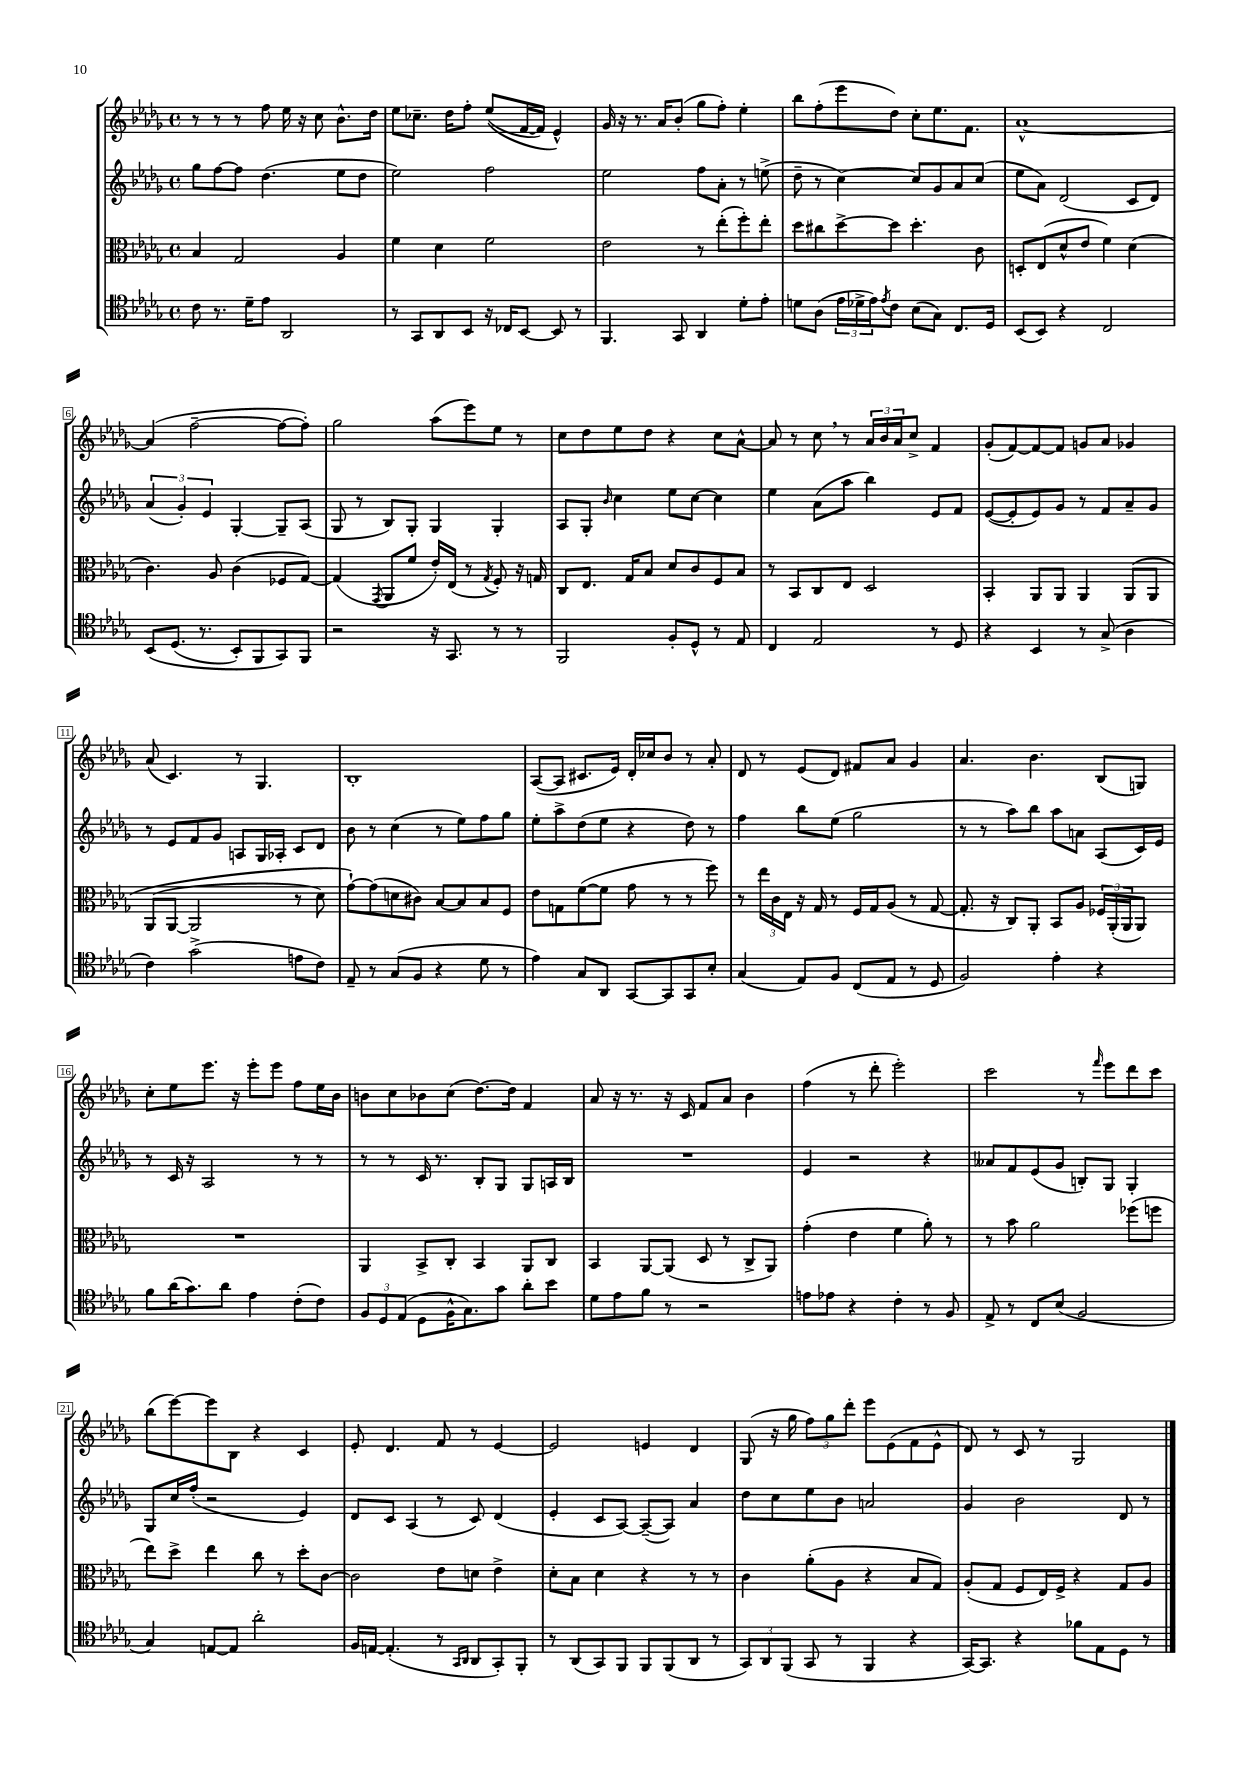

**kern	**kern	**kern	**kern
*staff4	*staff3	*staff2	*staff1
*clefC4	*clefC3	*clefG2	*clefG2
*k[b-e-a-d-g-]	*k[b-e-a-d-g-]	*k[b-e-a-d-g-]	*k[b-e-a-d-g-]
*M4/4	*M4/4	*M4/4	*M4/4
*met(c)	*met(c)	*met(c)	*met(c)
8c\	4B-/	8gg-\L	8r
8.r	.	[8ff\	8r
.	2G-/	8ff\]J	8r
16d-~\LK	.	.	.
8e-\J	.	(4.dd-\	8ff\
2AA-/	.	.	16ee-\
.	.	.	16r
.	.	.	8cc\
.	4A-/	8ee-\L	8.b-^^\L
.	.	8dd-\J	.
.	.	.	16dd-\Jk
=	=	=	=
8r	4f\	2ee-\)	8ee-\L
8GG-/L	.	.	8.cc-~\J
8AA-/	4d-\	.	.
.	.	.	16dd-\LK
8BB-/J	.	.	8ff'\J
16r	2f\	2ff\	&((8ee-/L
16C-/LK	.	.	.
[8BB-/J	.	.	[16f/L
.	.	.	16f/]JJ)
8BB-/]	.	.	4e-^^/&)
8r	.	.	.
=	=	=	=
4.FF/	2e-\	2ee-\	16g-/
.	.	.	16r
.	.	.	8.r
.	.	.	16a-/LK
8GG-/	.	.	(8b-'/J
4AA-/	8r	8ff\L	8gg-\L
.	(8ee-'\L	8a-'\J	8ff'\J)
8d-'\L	8ff'\)	8r	4ee-'\
8e-'\J	8ee-'\J	(8ee^\	.
=	=	=	=
8d\L	8dd-\L	8dd-~\	8bb-\L
(8A-\J	8cc#\	8r	(8ff'\
24e-\LL	[8dd-^\	[4cc\)	8eee-\
24d-^\	.	.	.
24e-\J)	.	.	.
8qe-/	.	.	.
8c\J	8dd-\]J	.	8dd-\J)
(8B-\L	4.dd-'\	8cc/]L	8cc'\L
8G-\J)	.	8g-/	8.ee-\
8.C/L	.	8a-/	.
.	.	.	8.f\J
.	8c\	(8cc/J	.
16D-/Jk	.	.	.
=	=	=	=
(8BB-/L	8D'/L	8ee-\L	[1a-^^
8BB-/J)	(8E-/	8a-\J)	.
4r	8d-^^/	(2d-/	.
.	8e-/J	.	.
2C/	4f\)	.	.
.	(4d-\	8c/L	.
.	.	8d-/J)	.
=	=	=	=
&(8BB-/L	4.c\)	(6a-/	(4a-/]
(8.D-/J	.	.	.
.	.	6g-'/)	.
.	.	.	[2ff~\
8.r	.	.	.
.	.	6e-/	.
.	8A-/	.	.
8BB-'/L)	(4c\	[4G-'/	.
8FF/	.	.	.
8GG-/&)	8F-/L	8G-~/]L	8ff\_L
8FF/J	[8G-/J)	(8A-/J	8ff'\]J)
=	=	=	=
2r	(4G-/]	8G-/	2gg-\
.	.	8r	.
.	8qGG-/	.	.
.	8AA-/L	8B-/L)	.
.	8f/J	8G-'/J	.
16r	16e-'/LL)	4G-/	(8aa-\L
8.GG-/	(16E-/JJ	.	.
.	8r	.	8eee-\)
.	8qG-/	.	.
8r	8F'/)	4G-'/	8ee-\J
8r	16r	.	8r
.	16G/	.	.
=	=	=	=
2FF/	8C/L	8A-/L	8cc\L
.	8.E-/J	8G-'/J	8dd-\
.	.	16qqb-/	.
.	.	4cc\	8ee-\
.	16G-/LK	.	.
.	8B-/J	.	8dd-\J
8F'/L	8d-/L	8ee-\L	4r
8D-^^/J	8c/	[8cc\J	.
8r	8F/	4cc\]	8cc\L
8E-/	8B-/J	.	[8a-^^\J
=	=	=	=
4C/	8r	4ee-\	8a-/]
.	8BB-/L	.	8r
2E-/	8C/	(8a-\L	8cc\
.	8E-/J	8aa-\J	8r
.	2D-/	4bb-\)	24a-/LL
.	.	.	24b-/
.	.	.	24a-/J
.	.	.	8cc^/J
8r	.	8e-/L	4f/
8D-/	.	8f/J	.
=	=	=	=
4r	4BB-'/	([8e-/L	(8g-'/L
.	.	8e-'/]	[8f/)
4BB-/	8AA-/L	8e-/)	8f/_
.	8AA-/J	8g-/J	8f/]J
8r	4AA-/	8r	8g/L
(8G-^/	.	8f/L	8a-/J
4A-\	&(8AA-/L	8a-~/	4g-/
.	8AA-/J	8g-/J	.
=	=	=	=
4c\)	(8AA-/L	8r	(8a-/
.	[8AA-/J	8e-/L	4.c/)
(2g-^\	2AA-/]	8f/	.
.	.	8g-/J	.
.	.	8A/L	8r
.	.	16G-/L	4.G-/
.	.	16A-'/JJ	.
8e\L	8r	8c/L	.
8c\J)	8d-\)	8d-/J	.
=	=	=	=
8E-~/	[8g-`\L&)	8b-\	1B-'
8r	(8g-\]	8r	.
(8G-/L	8d\	(4cc\	.
8F/J	8c#\J)	.	.
4r	[8B-/L	8r	.
.	8B-/]	8ee-\L)	.
8d-\	8B-/	8ff\	.
8r	8F/J	8gg-\J	.
=	=	=	=
4e-\)	8e-\L	8ee-'\L	([8A-/L
.	8G\	8aa-^\	8A-/]J
8G-/L	([8f\	(8dd-\	8.c#/L
8AA-/J	8f\]J	8ee-\J	.
.	.	.	16e-/Jk)
[8GG-/L	8g-\	4r	16d-'/LL
.	.	.	16cc-/J
8GG-/]	8r	.	8b-/J
8GG-/	8r	8dd-\)	8r
8B-'/J	8ff\)	8r	8a-'/
=	=	=	=
(4G-/	8r	4ff\	8d-/
.	24ee-\LL	.	8r
.	24c\	.	.
.	24E-\JJ	.	.
8E-/L)	16r	8bb-\L	(8e-/L
.	16G-/	.	.
8F/J	8r	(8ee-\J	8d-/J)
(8C/L	16F/LL	2gg-\	8f#/L
.	16G-/J	.	.
8E-/J	(8A-/J	.	8a-/J
8r	8r	.	4g-/
8D-/	[8G-/	.	.
=	=	=	=
2F/)	8.G-'/]	8r	4.a-/
.	.	8r	.
.	16r	.	.
.	8C/L)	8aa-\L)	.
.	8AA-'/J	8bb-\J	4.b-\
4e-'\	8BB-/L	8aa-\L	.
.	8A-/J	8a\J	.
4r	24F-/LL	(8A-/L	(8B-/L
.	(24AA-'/	.	.
.	24AA-/J	.	.
.	8AA-/J)	16c/L)	8G/J)
.	.	16e-/JJ	.
=	=	=	=
8f\L	1r	8r	8cc'\L
(16a-\K	.	16c/	8ee-\
8.g-\)	.	16r	.
.	.	2A-/	8.eee-\J
8a-\J	.	.	.
.	.	.	16r
4e-\	.	.	8eee-'\L
.	.	.	8eee-\J
(8c'\L	.	8r	8ff\L
8c\J)	.	8r	16ee-\L
.	.	.	16b-\JJ
=	=	=	=
12F/L	4AA-/	8r	8b\L
12D-/	.	.	.
.	.	8r	8cc\
(12E-/J	.	.	.
8D-\L	8BB-^/L	16c/	8b-\
.	.	8.r	.
16F^^\K	8C'/J	.	(8cc\J
8.G-\)	.	.	.
.	4BB-/	8B-'/L	[8.dd-\L)
8g-\J	.	8G-/J	.
.	.	.	16dd-\]Jk
8a-'\L	8AA-/L	8G-/L	4f/
8b-\J	8C/J	16A/L	.
.	.	16B-/JJ	.
=	=	=	=
8d-\L	4BB-/	1r	8a-/
8e-\	.	.	16r
.	.	.	8.r
8f\J	[8AA-/L	.	.
8r	(8AA-/]J	.	16r
.	.	.	16c/
2r	8D-/	.	8f/L
.	8r	.	8a-/J
.	8C^/L	.	4b-\
.	8AA-/J)	.	.
=	=	=	=
8e\L	(4g-'\	4e-/	(4ff\
8e-\J	.	.	.
4r	4e-\	2r	8r
.	.	.	8ddd-'\
4c'\	4f\	.	2eee-'\)
8r	8a-'\)	4r	.
8F/	8r	.	.
=	=	=	=
8E-^/	8r	8a--/L	2ccc\
8r	8b-\	8f/	.
8C/L	2a-\	(8e-/	.
(8B-/J	.	8g-/J	.
2F/	.	8B'/L)	8r
.	.	.	16qqfff/
.	.	8G-/J	8eee-\L
.	(8ff-\L	4G-'/	8ddd-\
.	8ff\J	.	8ccc\J
=	=	=	=
4G-/)	8ee-\L)	8G-/L	(8bb-\L
.	8dd-^\J	16cc/L	[8eee-\)
.	.	(16ff'/JJ	.
[8E/L	4ee-\	2r	8eee-\]
8E/]J	.	.	8B-\J
2a-'\	8cc\	.	4r
.	8r	.	.
.	8dd-'\L	4e-/)	4c/
.	[8c\J	.	.
=	=	=	=
16F/LL	2c\]	8d-/L	8e-'/
[16E/JJ	.	.	.
(4.E'/]	.	8c/J	4.d-/
.	.	(4A-/	.
8r	8e-\L	8r	8f/
16qqGG-/LL	.	.	.
16qqAA-/JJ	.	.	.
8AA-/L	8d\J	8c/)	8r
8GG-'/)	4e-^\	(4d-/	[4e-/
8FF'/J	.	.	.
=	=	=	=
8r	8d-'\L	4e-'/	2e-/]
(8AA-/L	8B-\J	.	.
8GG-/)	4d-\	8c/L	.
8FF/J	.	[8A-/J)	.
8FF/L	4r	(8A-~/_L	4e/
(8FF/	.	8A-/]J)	.
8AA-/J	8r	4a-/	4d-/
8r	8r	.	.
=	=	=	=
12GG-/L)	4c\	8dd-\L	(8G-/
12AA-/	.	.	.
.	.	8cc\	16r
(12FF/J	.	.	.
.	.	.	16gg-\
8GG-/	(8a-'\L	8ee-\	12ff\L)
.	.	.	12gg-\
8r	8A-\J	8b-\J	.
.	.	.	12ddd-'\J
4FF/	4r	2a/	8eee-\L
.	.	.	(8e-\
4r	8B-/L	.	8f\
.	8G-/J)	.	8e-^^\J
=	=	=	=
[16GG-/LK)	(8A-'/L	4g-/	8d-/)
8.GG-/]J	.	.	.
.	8G-/J	.	8r
4r	8F/L	2b-\	8c/
.	16E-/L)	.	8r
.	16F^/JJ	.	.
8f-\L	4r	.	2G-/
8E-\	.	.	.
8D-\J	8G-/L	8d-/	.
8r	8A-/J	8r	.
==	==	==	==
*-	*-	*-	*-
